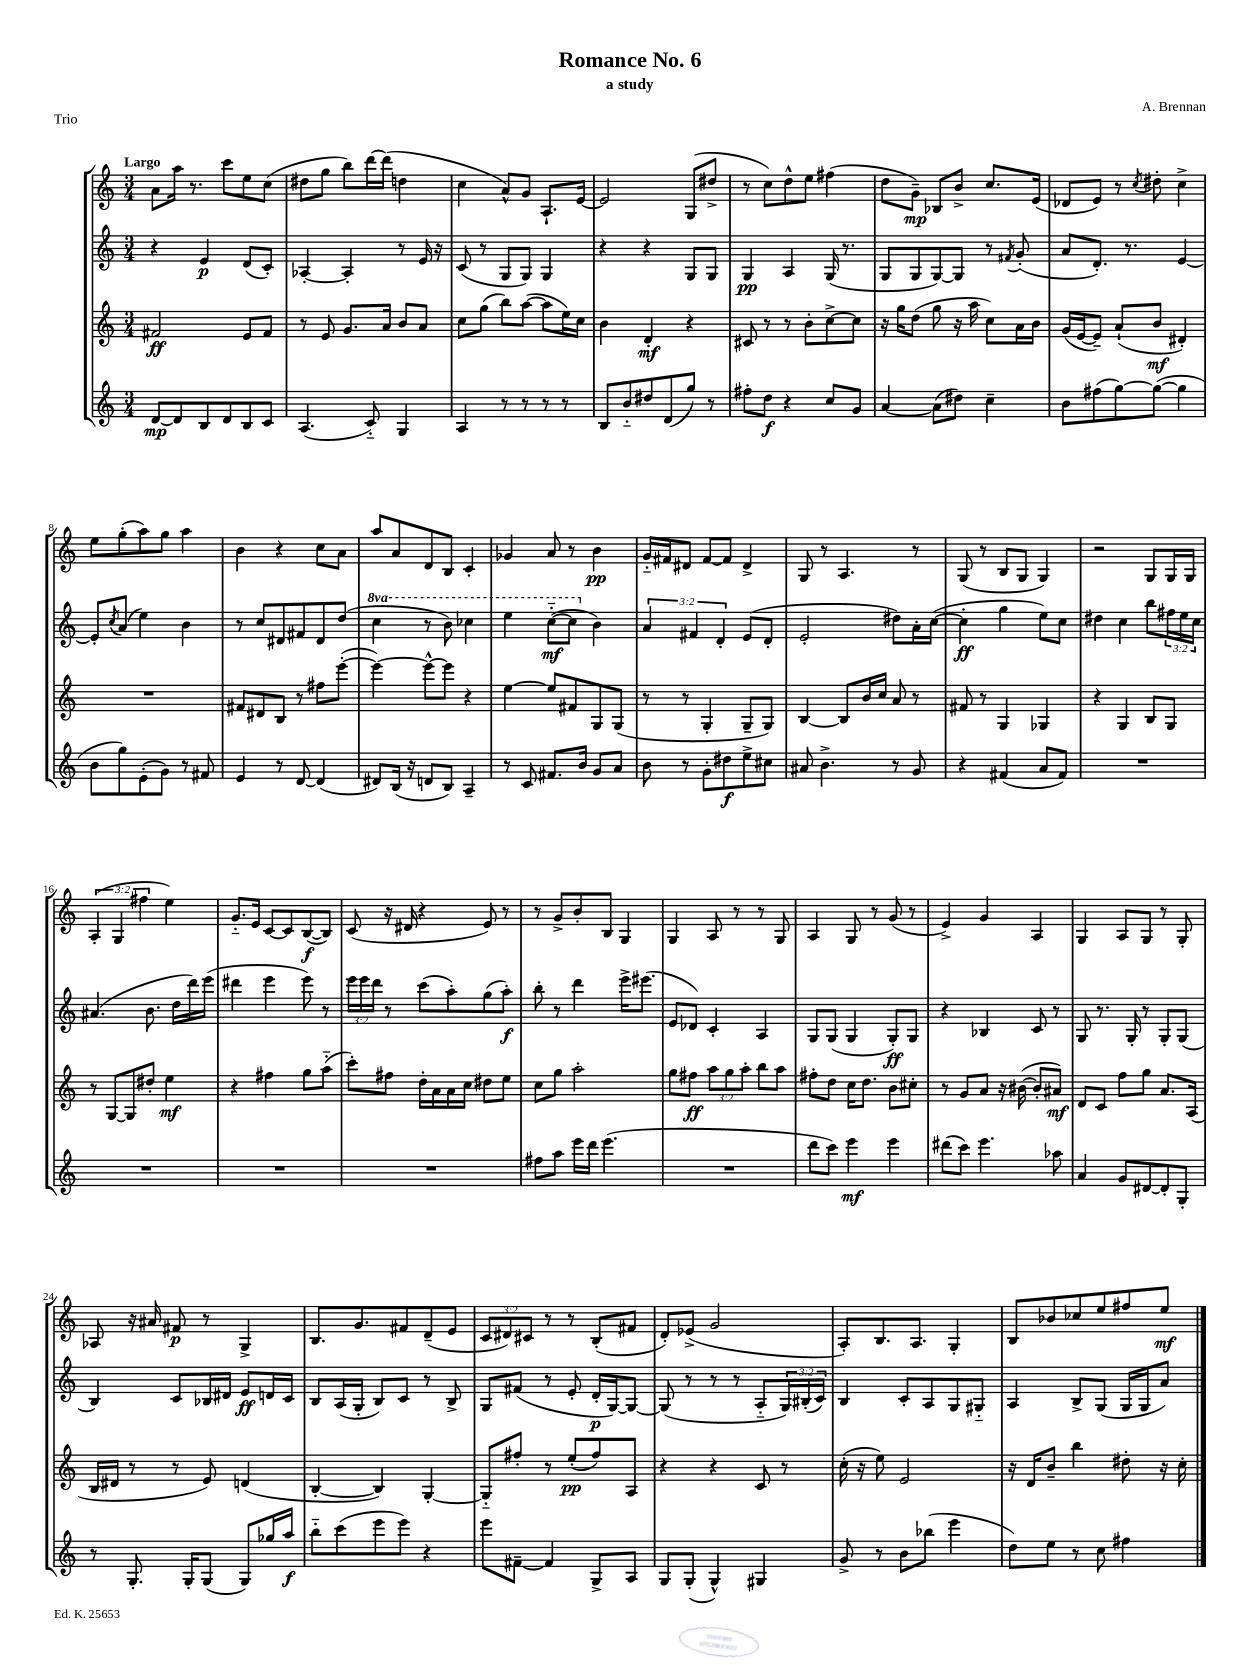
\header { title = "Romance No. 6" composer = "A. Brennan" subtitle = "a study" piece = "Trio" }
<<
\new StaffGroup <<
\new Staff = "s0" {
    \clef treble \key c \major \numericTimeSignature \time 3/4 \override Staff.TupletNumber.text = #tuplet-number::calc-fraction-text \tempo "Largo"
    a'8 a''16 r8. c'''8 e''8 c''8( |
    dis''8 g''8 b''8) d'''16~ d'''16( d''4 |
    c''4 a'8-^) g'8 a8.-! e'16~ |
    e'2 g8( dis''8-> |
    r8 c''8) d''8-^ e''8 fis''4( |
    d''8 g'8--\mp) bes8 b'8-> c''8. e'16( |
    des'8 e'8) r8 \acciaccatura { c''8 } dis''8-. c''4-> |
    e''8 g''8-.( a''8) g''8 a''4 |
    b'4 r4 c''8 a'8 |
    a''8 a'8 d'8 b8 c'4-. |
    ges'4 a'8 r8 b'4\pp |
    g'16-_ fis'16 dis'8 fis'8~ fis'8 dis'4-> |
    g8 r8 a4. r8 |
    g8( r8 b8 g8 g4) |
    r2 g8 g16 g16 |
    \tuplet 3/2 { a4-.( g4 fis''4 } e''4) |
    g'8.-_ e'16 c'8~ c'8 b8~\f( b8) |
    c'8( r16 dis'16 r4 e'8) r8 |
    r8 g'8-> b'8-. b8 g4 |
    g4 a8 r8 r8 g8 |
    a4 g8 r8 g'8( r8 |
    e'4->) g'4 a4 |
    g4 a8 g8 r8 g8-. |
    aes8 r16 ais'16 fis'8\p r8 g4-> |
    b8. g'8. fis'8 d'8--( e'8 |
    \tuplet 3/2 { c'8 dis'8) cis'8 } r8 r8 b8-.( fis'8 |
    d'8-.) ees'8->( g'2 |
    a8-.) b8. a8. g4-. |
    b8 bes'8 ces''8 e''8 fis''8 e''8\mf \bar "|." |
}
\new Staff = "s1" {
    \clef treble \key c \major \numericTimeSignature \time 3/4 \override Staff.TupletNumber.text = #tuplet-number::calc-fraction-text \set Staff.ottavationMarkups = #ottavation-simple-ordinals
    r4 e'4\p d'8( c'8-.) |
    aes4~-. aes4-. r8 e'16 r16 |
    c'8( r8 g8 g8) g4 |
    r4 r4 g8 g8 |
    g4\pp a4 g16( r8. |
    g8 g8 g8~) g8 r8 \acciaccatura { fis'8 } g'8-.( |
    a'8 d'8.-.) r8. e'4~ |
    e'8-. \acciaccatura { c''8 } a'8( e''4) b'4 |
    r8 c''8 dis'8 fis'8 dis'8 d''8( |
    \ottava #1 c'''4 r8 b''8) ces'''4 |
    e'''4 c'''8~-_\mf( c'''8 \ottava #0 b'4) |
    \tuplet 3/2 { a'4 fis'4 d'4-. } e'8( d'8-. |
    e'2-. dis''8) a'16-. c''16~( |
    c''4-.\ff g''4 e''8) c''8 |
    dis''4 c''4 b''8 \tuplet 3/2 { fis''16 e''16 c''16 } |
    ais'4.( b'8. d''16 d'''16) e'''16( |
    dis'''4 e'''4 e'''8) r8 |
    \tuplet 3/2 { e'''16 e'''16 d'''16 } r8 c'''8( a''8-.) g''8( a''8-.\f) |
    b''8-. r8 d'''4 e'''16-> eis'''8.( |
    e'8 des'8) c'4-. a4 |
    g8 g8( g4 g8-.\ff) g8 |
    r4 bes4 c'8 r8 |
    g8 r8. g16-. r8 g8-. g8( |
    b4) c'8 bes16 dis'16 e'8\ff d'16 c'16 |
    b8 a16( g16-. b8) c'8 r8 b8-> |
    g8 fis'8( r8 e'8-. d'16-.\p g16~) g8~ |
    g8( r8 r8 r8 a8-_ \tuplet 3/2 { g16) bis16-.( c'16) } |
    b4 c'8-. a8 g8 gis8-_ |
    a4 b8-> g8( g16 g16 a'8) \bar "|." |
}
\new Staff = "s2" {
    \clef treble \key c \major \numericTimeSignature \time 3/4 \override Staff.TupletNumber.text = #tuplet-number::calc-fraction-text
    fis'2\ff e'8 fis'8 |
    r8 e'8 g'8. a'16 b'8 a'8 |
    c''8 g''8( b''8) a''8~( a''8 e''16) c''16 |
    b'4 d'4-.\mf r4 |
    cis'8 r8 r8 b'8-. c''8~-> c''8 |
    r16 g''16 d''8( g''8 r16 a''16 c''8) a'16 b'16 |
    g'16( e'16~ e'8--) a'8-!( b'8\mf dis'4-.) |
    R2. |
    fis'8 dis'8 b8 r8 fis''8 e'''8~-.( |
    e'''4~) e'''8~-^ e'''8 r4 |
    e''4~ e''8 fis'8 g8 g8( |
    r8 r8 g4-. g8-- g8) |
    b4~ b8 b'16 c''16 a'8 r8 |
    fis'8 r8 g4 ges4 |
    r4 g4 b8 g8 |
    r8 g8~ g8 dis''8-. e''4\mf |
    r4 fis''4 g''8 a''8-_( |
    c'''8-.) fis''8 d''16-. a'16 a'16 c''16 dis''8 e''8 |
    c''8 g''8 a''2-. |
    g''8 fis''8\ff \tuplet 3/2 { a''8 g''8 a''8-. } b''8 a''8 |
    fis''8-. d''8 c''16 d''8. b'8 cis''8-. |
    r8 g'8 a'8 r16 bis'16~( bis'8-. ais'8\mf) |
    d'8 c'8 f''8 g''8 a'8. a16( |
    b16 dis'16 r8 r8 e'8) d'4( |
    b4~-. b4) g4~-. |
    g8-_ fis''8-. r8 e''8-.\pp( fis''8) a8 |
    r4 r4 c'8 r8 |
    c''16-.( r16 e''8) e'2 |
    r16 d'16 b'8-- b''4 dis''8-. r16 c''16-. \bar "|." |
}
\new Staff = "s3" {
    \clef treble \key c \major \numericTimeSignature \time 3/4
    d'8~\mp d'8 b8 d'8 b8 c'8 |
    a4.( c'8-_) g4 |
    a4 r8 r8 r8 r8 |
    b8 b'8-_ dis''8 d'8( g''8) r8 |
    fis''8-. d''8\f r4 c''8 g'8 |
    a'4~ a'8( dis''8) c''4-- |
    b'8 fis''8( g''8~) g''8~( g''4 |
    b'8 g''8) e'8-.( g'8) r8 fis'8 |
    e'4 r8 d'8~ d'4( |
    dis'8) b16( r16 d'8 b8) a4-- |
    r8 c'8 fis'8. b'16 g'8 a'8 |
    b'8 r8 g'8-. dis''8\f e''8-> cis''8 |
    ais'8 b'4.-> r8 g'8 |
    r4 fis'4( a'8 fis'8) |
    R2. |
    R2. |
    R2. |
    R2. |
    fis''8 a''8 e'''16 d'''16 e'''4.( |
    R2. |
    d'''8 c'''8) e'''4\mf e'''4 |
    dis'''8( c'''8) e'''4. aes''8 |
    a'4 g'8 dis'8~ dis'8-. g8-. |
    r8 g8.-. g16-. g8( g8) ges''16 a''16\f |
    b''8-_ c'''8( e'''8 e'''8) r4 |
    e'''8 fis'8~-- fis'4 g8-> a8 |
    g8 g8-.( g4-^) gis4 |
    g'8-> r8 b'8 bes''8( e'''4 |
    d''8) e''8 r8 c''8 fis''4 \bar "|." |
}
>>
>>
